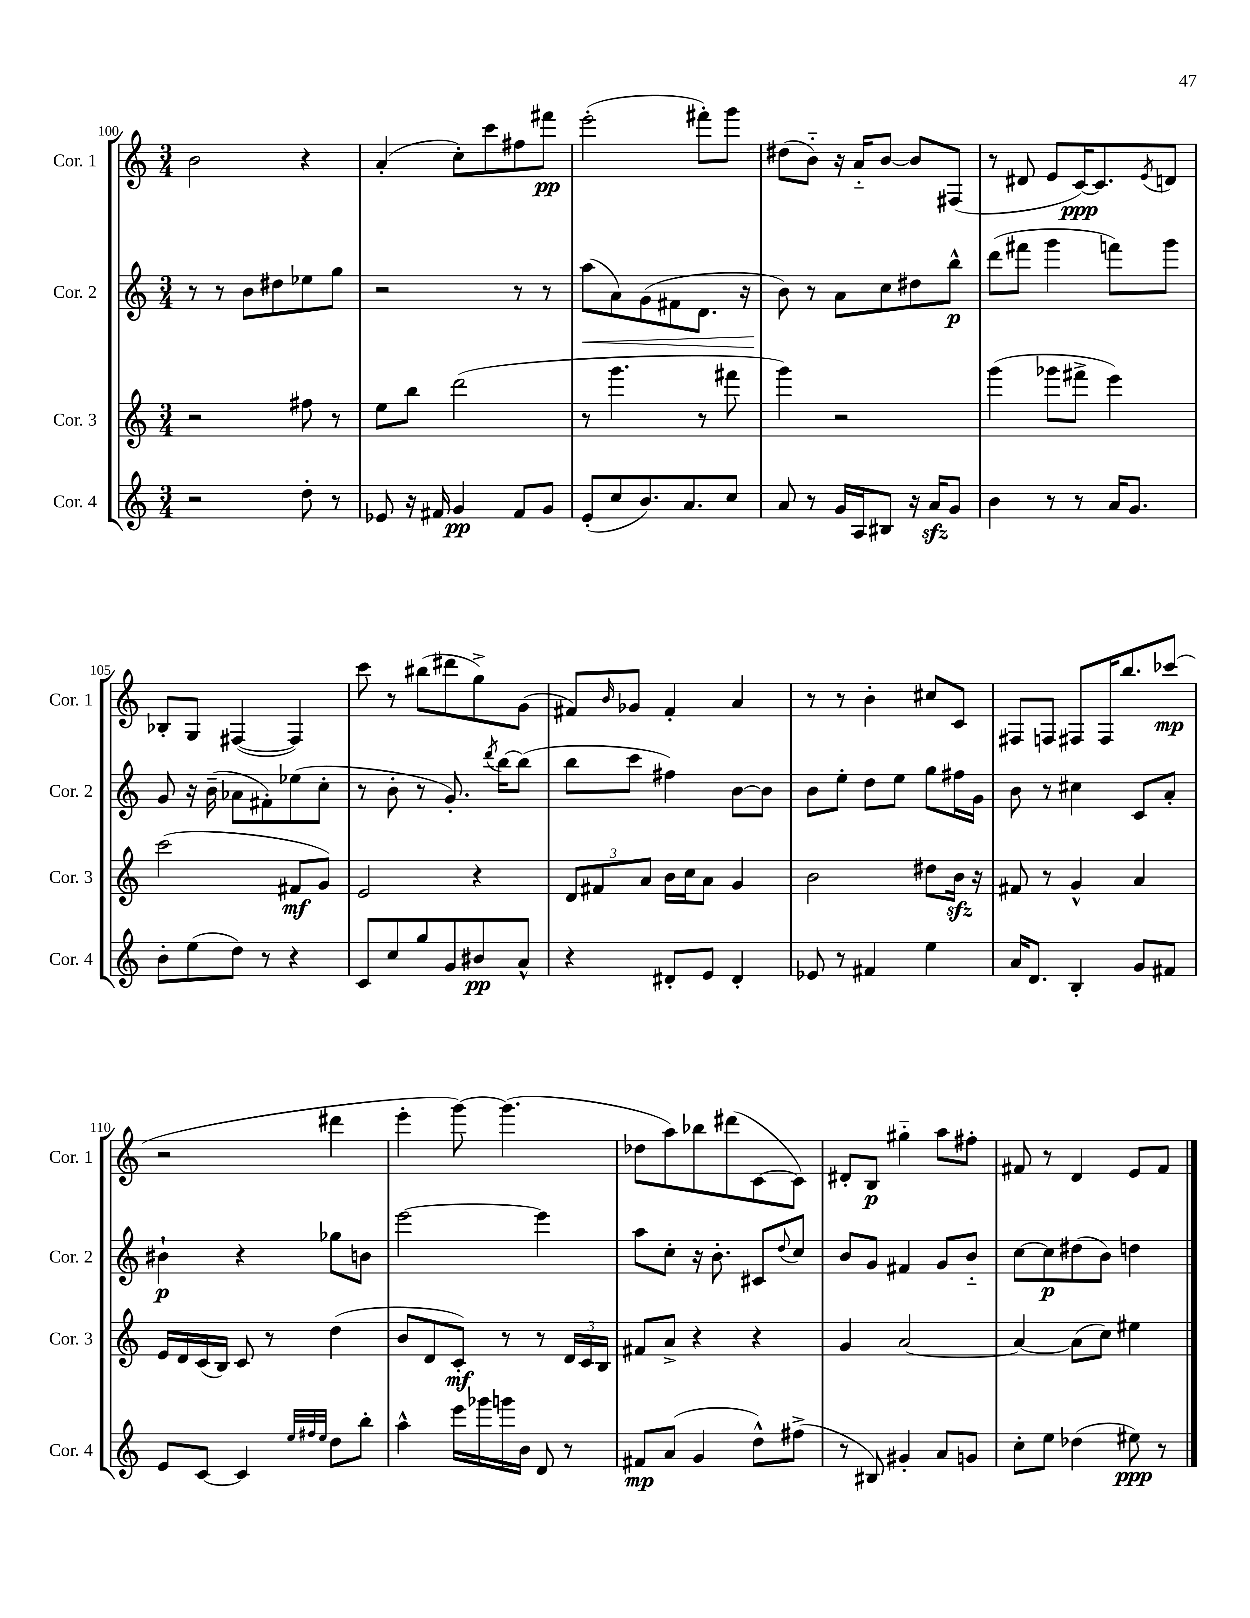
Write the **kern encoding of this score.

**kern	**kern	**kern	**kern
*staff4	*staff3	*staff2	*staff1
*clefG2	*clefG2	*clefG2	*clefG2
*k[]	*k[]	*k[]	*k[]
*M3/4	*M3/4	*M3/4	*M3/4
2r	2r	8r	2b\
.	.	8r	.
.	.	8b\L	.
.	.	8dd#\	.
8dd'\	8ff#\	8ee-\	4r
8r	8r	8gg\J	.
=	=	=	=
8e-/	8ee\L	2r	(4a'/
16r	8bb\J	.	.
16f#/	.	.	.
4g/	(2ddd\	.	8cc'\L)
.	.	.	8ccc\
8f#/L	.	8r	8ff#\
8g/J	.	8r	8fff#\J
=	=	=	=
(8e'/L	8r	(8aa\L	(2eee'\
8cc/	4.ggg\	8a\)	.
8.b/)	.	(8g\	.
.	.	8f#\	.
8.a/	.	.	.
.	8r	8.d\J	8fff#'\L)
8cc/J	8fff#\	.	8ggg\J
.	.	16r	.
=	=	=	=
8a/	4ggg\)	8b\)	(8dd#\L
8r	.	8r	8b'~\J)
16g/LL	2r	8a\L	16r
16A/J	.	.	16a'~/LK
8B#/J	.	8cc\	[8b/J
16r	.	8dd#\	8b/]L
16a/LK	.	.	.
8g/J	.	8bb^^\J	(8F#/J
=	=	=	=
4b\	(4ggg\	(8ddd\L	8r
.	.	8fff#\J	8d#/
8r	8ggg-\L	4ggg\	8e/L
8r	8fff#^\J	.	[16c/K)
.	.	.	8.c/]
16a/LK	4eee\)	8fff\L)	.
8.g/J	.	.	.
.	.	.	8qe/
.	.	8ggg\J	8d/J
=	=	=	=
8b'\L	(2ccc\	8g/	8B-'/L
(8ee\	.	16r	8G/J
.	.	(16b~\	.
8dd\J)	.	8a-\L	([4F#/
8r	.	8f#'\)	.
4r	8f#/L	(8ee-\	4F#/])
.	8g/J)	8cc'\J	.
=	=	=	=
8c/L	2e/	8r	8ccc\
8cc/	.	8b'\	8r
8gg/	.	8r	(8bb#\L
8g/	.	8.g'/)	8ddd#\
8b#/	4r	.	8gg^\)
.	.	8qddd/	.
.	.	[16bb\LK	.
8a^^/J	.	(8bb\]J	(8g\J
=	=	=	=
4r	12d/L	8bb\L	8f#/L)
.	12f#/	.	.
.	.	.	16qqb/
.	.	8ccc\J	8g-/J
.	12a/J	.	.
8d#'/L	16b\LL	4ff#\)	4f#'/
.	16cc\J	.	.
8e/J	8a\J	.	.
4d#'/	4g/	[8b\L	4a/
.	.	8b\]J	.
=	=	=	=
8e-/	2b\	8b\L	8r
8r	.	8ee'\J	8r
4f#/	.	8dd\L	4b'\
.	.	8ee\J	.
4ee\	8dd#\L	8gg\L	8cc#/L
.	16b\Jk	16ff#\L	8c/J
.	16r	16g\JJ	.
=	=	=	=
16a/LK	8f#/	8b\	8F#/L
8.d/J	.	.	.
.	8r	8r	8F/J
4B'/	4g^^/	4cc#\	8F#/L
.	.	.	16F#/K
.	.	.	8.bb/
8g/L	4a/	8c/L	.
8f#/J	.	8a'/J	(8ccc-/J
=	=	=	=
8e/L	16e/LL	4b#`\	2r
.	16d/	.	.
[8c/J	(16c/	.	.
.	16B/JJ)	.	.
4c/]	8c/	4r	.
.	8r	.	.
32qqee/LLL	.	.	.
32qqff#/	.	.	.
32qqee/JJJ	.	.	.
8dd\L	(4dd\	8gg-\L	4ddd#\
8bb'\J	.	8b\J	.
=	=	=	=
4aa^^\	8b/L	[2eee\	4eee'\
.	8d/	.	.
16eee\LL	8c'/J)	.	[8ggg\)
16ggg-\	.	.	.
16ggg\	8r	.	(4.ggg\]
16b\JJ	.	.	.
8d/	8r	4eee\]	.
8r	24d/LL	.	.
.	24c/	.	.
.	24B/JJ	.	.
=	=	=	=
8f#/L	8f#/L	8aa\L	8dd-\L
(8a/J	8a^/J	8cc'\J	8aa\)
4g/	4r	16r	8bb-\
.	.	8.b'\	.
.	.	.	(8ddd#\
8dd^^\L)	4r	8c#/L	[8c\
.	.	8qqdd/	.
(8ff#^\J	.	8cc/J	8c\]J)
=	=	=	=
8r	4g/	8b/L	8d#'/L
8B#/)	.	8g/J	8B/J
4g#'/	[2a/	4f#/	4gg#'~\
8a/L	.	8g/L	8aa\L
8g/J	.	8b'~/J	8ff#'\J
=	=	=	=
8cc'\L	4a/_	[8cc\L	8f#/
8ee\J	.	8cc\]	8r
(4dd-\	(8a\]L	(8dd#\	4d/
.	8cc\J)	8b\J)	.
8ee#\)	4ee#\	4dd\	8e/L
8r	.	.	8f#/J
==	==	==	==
*-	*-	*-	*-
